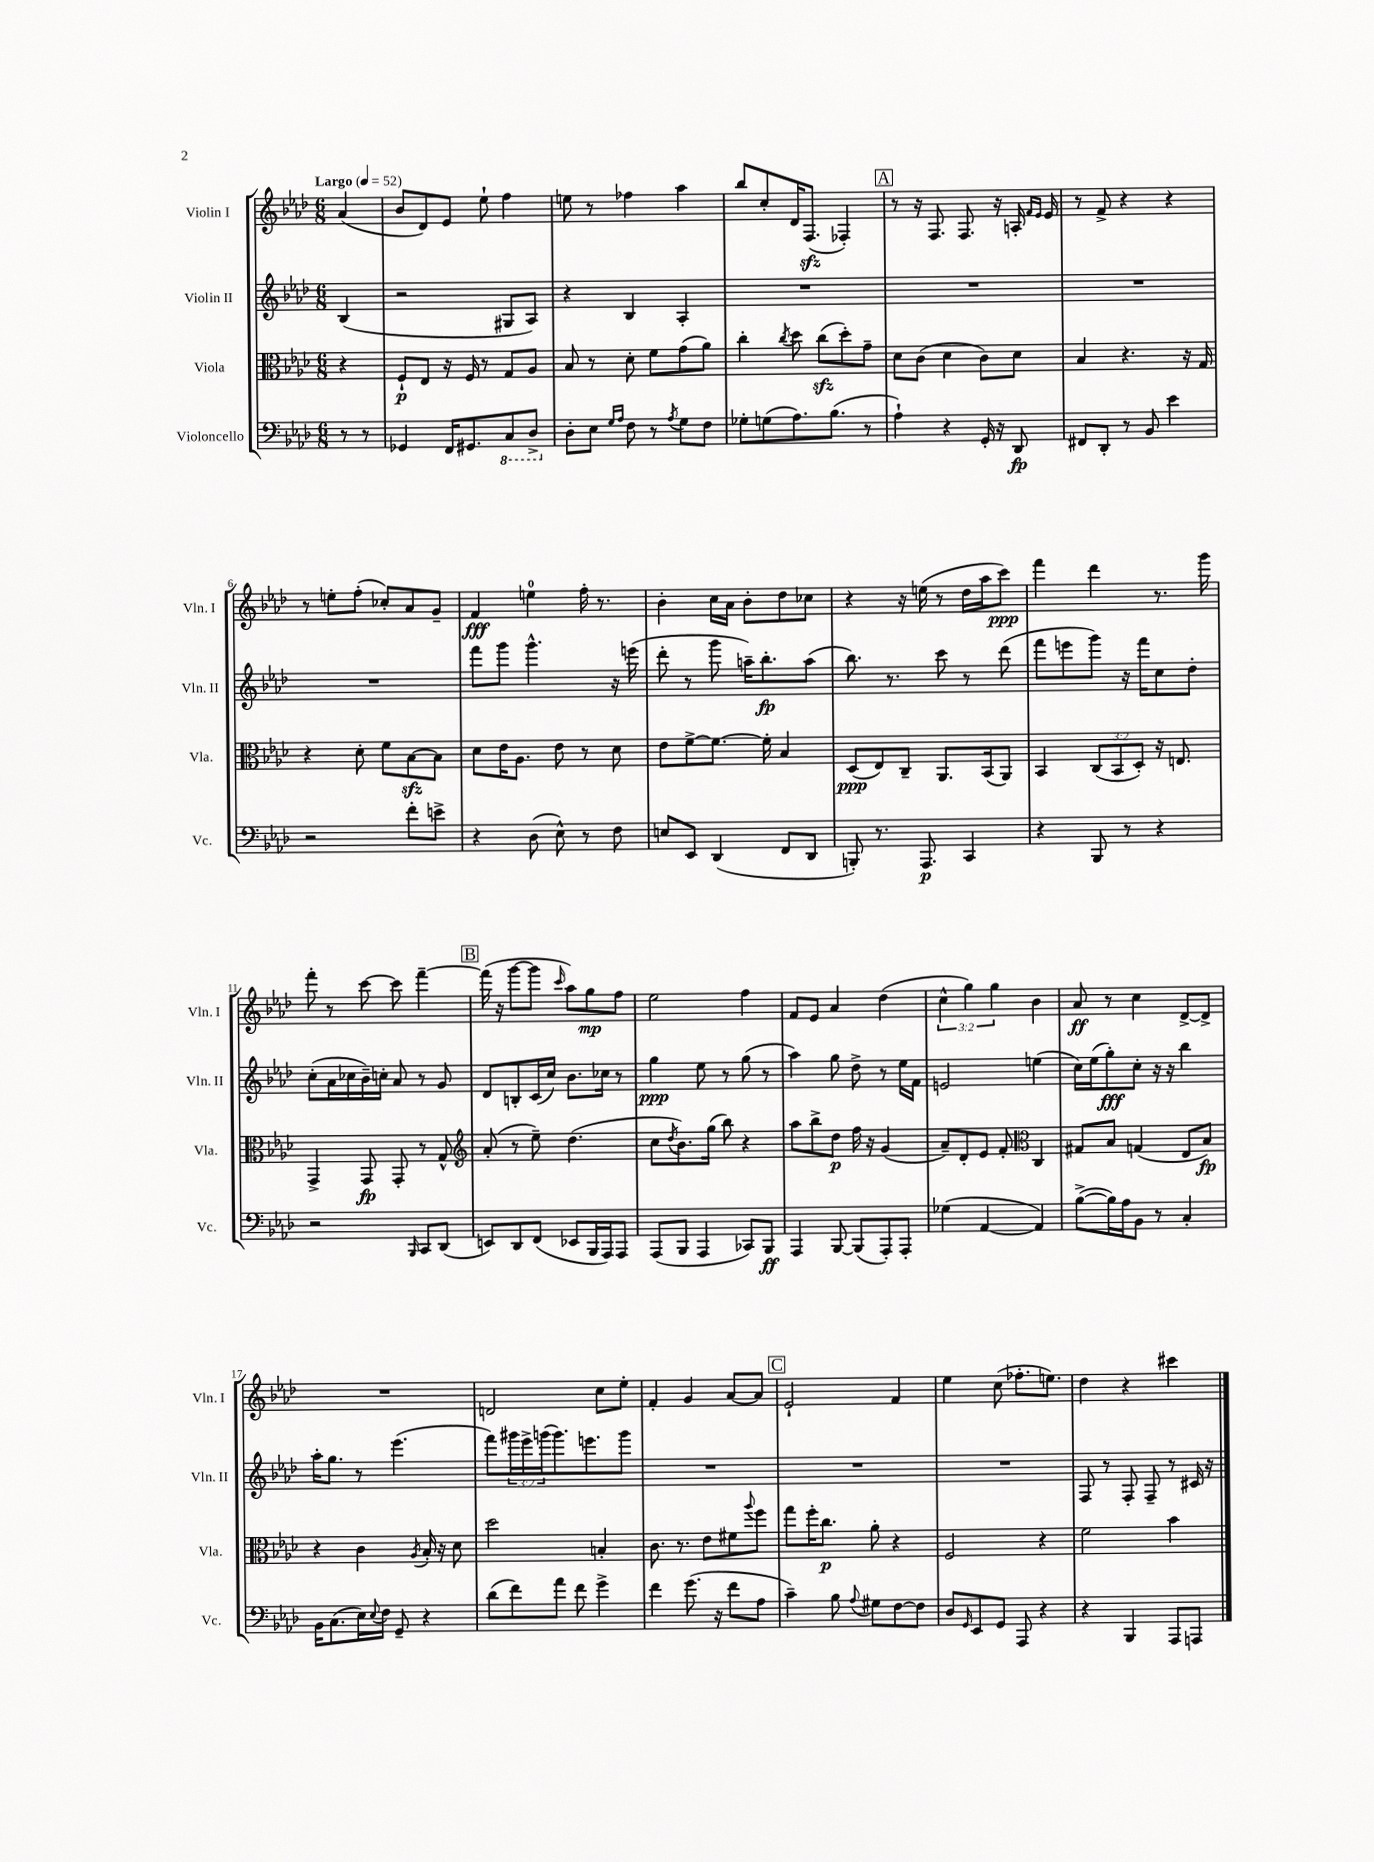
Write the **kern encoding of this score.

**kern	**dynam	**kern	**dynam	**kern	**dynam	**kern	**dynam
*part4	*part4	*part3	*part3	*part2	*part2	*part1	*part1
*staff4	*staff4	*staff3	*staff3	*staff2	*staff2	*staff1	*staff1
*I"Violoncello	*	*I"Viola	*	*I"Violin II	*	*I"Violin I	*
*I'Vc.	*	*I'Vla.	*	*I'Vln. II	*	*I'Vln. I	*
*clefF4	*	*clefC3	*	*clefG2	*	*clefG2	*
*k[b-e-a-d-]	*	*k[b-e-a-d-]	*	*k[b-e-a-d-]	*	*k[b-e-a-d-]	*
*M6/8	*	*M6/8	*	*M6/8	*	*M6/8	*
*MM52	*	*MM52	*	*MM52	*	*MM52	*
=	=	=	=	=	=	=	=
!	!	!	!	!	!	!LO:TX:a:B:t=Largo	!
8r	.	4r	.	(4B-/	.	(4a-/	.
8r	.	.	.	.	.	.	.
=1	=1	=1	=1	=1	=1	=1	=1
4GG-X/	.	8F`/L	p	2r	.	8b-/L	.
.	.	8E-/J	.	.	.	8d-/)	.
16FF/KL	.	16r	.	.	.	8e-/J	.
8.GG#X/	.	16F/	.	.	.	.	.
.	.	8r	.	.	.	8ee-`\	.
*8ba	*	*	*	*	*	*	*
8CC/	.	8G/L	.	8G#X/L	.	4ff\	.
8DD-^/J	.	8A-/J	.	8A-/J)	.	.	.
=2	=2	=2	=2	=2	=2	=2	=2
*X8ba	*	*	*	*	*	*	*
8D-'\L	.	8B-/	.	4r	.	8een\	.
8E-\J	.	8r	.	.	.	8r	.
16qqG/LL	.	.	.	.	.	.	.
16qqA-/JJ	.	.	.	.	.	.	.
8F\	.	8d-'\	.	4B-/	.	4ff-X\	.
8r	.	8f\L	.	.	.	.	.
8qA-/	.	.	.	.	.	.	.
8G\L	.	(8g\	.	4A-'/	.	4aa-\	.
8F\J	.	8a-\J)	.	.	.	.	.
=3	=3	=3	=3	=3	=3	=3	=3
8G-X'\L	.	4cc'\	.	2.r	.	8bb-/L	.
(8Gn\	.	.	.	.	.	8cc'/	.
.	.	8qcc/	.	.	.	.	.
8.A-\)	.	8dd-\	.	.	.	16d-/K	.
.	.	.	.	.	.	(8.Fzz/J	.
.	.	(8cczz\L	.	.	.	.	.
(8.B-\J	.	.	.	.	.	.	.
.	.	8dd-'\)	.	.	.	4F-X'/)	.
8r	.	8g~\J	.	.	.	.	.
!!LO:REH:place=s1:t=A
=4	=4	=4	=4	=4	=4	=4	=4
4A-`\)	.	8d-\L	.	2.r	.	8r	.
.	.	(8c\J	.	.	.	16r	.
.	.	.	.	.	.	8.F/	.
4r	.	4d-\	.	.	.	.	.
.	.	.	.	.	.	8.F/	.
16GG'/	.	8c\L)	.	.	.	.	.
16r	.	.	.	.	.	16r	.
8DD-/	fp	8d-\J	.	.	.	16An'/	.
.	.	.	.	.	.	16qqf/LL	.
.	.	.	.	.	.	16qqe-/JJ	.
.	.	.	.	.	.	16e-/	.
=5	=5	=5	=5	=5	=5	=5	=5
8FF#X/L	.	4B-/	.	2.r	.	8r	.
8DD-'/J	.	.	.	.	.	8f^/	.
8r	.	4.r	.	.	.	4r	.
8BB-/	.	.	.	.	.	.	.
4e-\	.	.	.	.	.	4r	.
.	.	16r	.	.	.	.	.
.	.	16G/	.	.	.	.	.
!!LO:LB:g=z
=6	=6	=6	=6	=6	=6	=6	=6
2r	.	4r	.	2.r	.	8r	.
.	.	.	.	.	.	8een'\L	.
.	.	8d-'\	.	.	.	(8ff'\J	.
.	.	8f\L	.	.	.	8cc-X'/L)	.
8f'\L	.	[8B-zz\	.	.	.	8a-/	.
8en^\J	.	8B-\J]	.	.	.	8g~/J	.
=7	=7	=7	=7	=7	=7	=7	=7
4r	.	8d-\L	.	8fff\L	.	4f/	fff
.	.	16e-\K	.	8ggg\J	.	.	.
.	.	8.A-\J	.	.	.	.	.
(8D-\	.	.	.	4.ggg^^\	.	4een\	.
8E-^^\)	.	8e-\	.	.	.	.	.
8r	.	8r	.	.	.	16ff'\	.
.	.	.	.	.	.	8.r	.
8F\	.	8d-\	.	16r	.	.	.
.	.	.	.	(16eeen\	.	.	.
=8	=8	=8	=8	=8	=8	=8	=8
8En/L	.	8e-\L	.	8ddd-'\	.	4b-'\	.
8EE-/J	.	[8f^\	.	8r	.	.	.
(4DD-/	.	8.f\J_	.	8ggg\	.	16cc\LL	.
.	.	.	.	.	.	16a-\JJ	.
.	.	.	.	16aan~\KL)	.	8b-'\L	.
.	.	16f'\]	.	8.bb-'\	fp	.	.
8FF/L	.	4B-/	.	.	.	8dd-\	.
8DD-/J	.	.	.	(8aa\J	.	8cc-X\J	.
=9	=9	=9	=9	=9	=9	=9	=9
8BBBn'/)	.	(8D-/L	ppp	8.bb-\)	.	4r	.
8.r	.	8E-/)	.	.	.	.	.
.	.	.	.	8.r	.	.	.
.	.	8C~/J	.	.	.	16r	.
8.AAA-/	p	.	.	.	.	(16een\	.
.	.	8.AA-/L	.	8ccc\	.	8r	.
4CC/	.	.	.	8r	.	16dd-\LL	.
.	.	(16BB-/k	.	.	.	16aa-\J	.
.	.	8AA-/J)	.	(8ddd-\	.	8ccc\J)	ppp
=10	=10	=10	=10	=10	=10	=10	=10
4r	.	4BB-/	.	8fff\L	.	4fff\	.
.	.	.	.	8eeen\	.	.	.
8BBB-/	.	(12C/L	.	8ggg\J)	.	4ddd-\	.
.	.	12BB-/	.	.	.	.	.
8r	.	.	.	16r	.	.	.
.	.	12D-'/J)	.	.	.	.	.
.	.	.	.	16fff\KL	.	.	.
4r	.	16r	.	8cc\	.	8.r	.
.	.	8.En/	.	.	.	.	.
.	.	.	.	8dd-'\J	.	.	.
.	.	.	.	.	.	16ggg\	.
!!LO:LB:g=z
=11	=11	=11	=11	=11	=11	=11	=11
2r	.	4GG^/	.	(8cc'\L	.	8fff'\	.
.	.	.	.	16a-\L	.	8r	.
.	.	.	.	16cc-X\	.	.	.
.	.	8GG/	fp	16b-~\)	.	[8ccc\	.
.	.	.	.	16ccn'\JJ	.	.	.
.	.	8GG'/	.	8a-/	.	8ccc\]	.
16qqBBB-/	.	.	.	.	.	.	.
8CC/L	.	8r	.	8r	.	[4fff~\	.
(8DD-/J	.	8G^^/	.	8g/	.	.	.
!!LO:REH:place=s1:t=B
=12	=12	=12	=12	=12	=12	=12	=12
*	*	*clefG2	*	*	*	*	*
8EEn/L)	.	(8a-'/	.	8d-/L	.	(16fff\]	.
.	.	.	.	.	.	16r	.
8DD-/	.	8r	.	8Bn'/	.	[8ggg\L	.
(8FF/J	.	8ee-~\)	.	(16c/L	.	8ggg\J]	.
.	.	.	.	16cc/JJ)	.	.	.
.	.	.	.	.	.	16qqccc/	.
8EE-X/L	.	(4.dd-\	.	8.b-\L	.	8aa-\L)	.
16BBB-/L	.	.	.	.	.	8gg\	mp
16AAA-/J)	.	.	.	16cc-X\Jk	.	.	.
8AAA-/J	.	.	.	8r	.	8ff\J	.
=13	=13	=13	=13	=13	=13	=13	=13
(8AAA-/L	.	8cc\L	.	4gg\	ppp	2ee-\	.
.	.	8qdd-/	.	.	.	.	.
8BBB-/J	.	8.b-\)	.	.	.	.	.
4AAA-/	.	.	.	8ee-\	.	.	.
.	.	(16gg\Jk	.	.	.	.	.
.	.	8bb-\)	.	8r	.	.	.
8CC-X/L)	.	4r	.	(8gg\	.	4ff\	.
8BBB-/J	ff	.	.	8r	.	.	.
=14	=14	=14	=14	=14	=14	=14	=14
4AAA-/	.	8aa-\L	.	4aa-\)	.	8f/L	.
.	.	8bb-^\	.	.	.	8e-/J	.
[8BBB-/	.	8dd-\J	p	8gg\	.	4a-/	.
(8BBB-/L]	.	16ff\	.	8dd-^\	.	.	.
.	.	16r	.	.	.	.	.
8AAA-'/)	.	(4g/	.	8r	.	(4dd-\	.
8AAA-'/J	.	.	.	16ee-\LL	.	.	.
.	.	.	.	16f\JJ	.	.	.
=15	=15	=15	=15	=15	=15	=15	=15
(4G-X\	.	8a-~/L)	.	2en/	.	6cc^^\	.
.	.	8d-'/	.	.	.	.	.
.	.	.	.	.	.	6gg\)	.
[4AA-/	.	8e-/J	.	.	.	.	.
.	.	.	.	.	.	6gg\	.
.	.	8f'/	.	.	.	.	.
*	*	*clefC3	*	*	*	*	*
4AA-/])	.	4C/	.	(4een\	.	4b-\	.
=16	=16	=16	=16	=16	=16	=16	=16
([8B-^\L	.	8G#X/L	.	16cc\LL)	.	8a-/	ff
.	.	.	.	(16ee-\J	.	.	.
16B-\L])	.	8B-/J	.	8gg'\)	fff	8r	.
16A-\J	.	.	.	.	.	.	.
8BB-\J	.	(4Gn/	.	8cc'\J	.	4cc\	.
8r	.	.	.	16r	.	.	.
.	.	.	.	16r	.	.	.
4C'/	.	8E-/L	.	4bb-\	.	[8d-^/L	.
.	.	8B-/J)	fp	.	.	8d-^/J]	.
!!LO:LB:g=z
=17	=17	=17	=17	=17	=17	=17	=17
16BB-\KL	.	4r	.	16aa-'\KL	.	2.r	.
(8.C\	.	.	.	8.gg\J	.	.	.
16E-\L)	.	4c\	.	8r	.	.	.
8qqE-/	.	.	.	.	.	.	.
16F\JJ	.	.	.	.	.	.	.
8GG~/	.	.	.	(4.eee-\	.	.	.
.	.	8qA-/	.	.	.	.	.
4r	.	16B-'/	.	.	.	.	.
.	.	16r	.	.	.	.	.
.	.	8d-\	.	.	.	.	.
=18	=18	=18	=18	=18	=18	=18	=18
(8d-\L	.	2dd-\	.	8fff\L)	.	2dn/	.
8f\)	.	.	.	24ggg#X\L	.	.	.
.	.	.	.	24eee-^\	.	.	.
.	.	.	.	(24gggn\J	.	.	.
8a-\J	.	.	.	8.ggg\)	.	.	.
8f\	.	.	.	.	.	.	.
.	.	.	.	8.eeen\	.	.	.
4g^\	.	4Bn'/	.	.	.	8cc\L	.
.	.	.	.	8ggg\J	.	8ee-'\J	.
=19	=19	=19	=19	=19	=19	=19	=19
4f\	.	8.c\	.	2.r	.	4f'/	.
.	.	8.r	.	.	.	.	.
(8.g\	.	.	.	.	.	4g/	.
.	.	8e-\L	.	.	.	.	.
16r	.	.	.	.	.	.	.
8f\L	.	8f#X\	.	.	.	[8a-/L	.
.	.	8qqaa-/	.	.	.	.	.
8A-\J	.	8ff\J	.	.	.	8a-/J]	.
!!LO:REH:place=s1:t=C
=20	=20	=20	=20	=20	=20	=20	=20
4c~\)	.	8gg\L	.	2.r	.	2e-`/	.
.	.	16ff'\K	.	.	.	.	.
.	.	8.cc\J	p	.	.	.	.
8B-\	.	.	.	.	.	.	.
8qqA-/	.	.	.	.	.	.	.
8G#X\L	.	8a-'\	.	.	.	.	.
[8F\	.	4r	.	.	.	4f/	.
8F\J]	.	.	.	.	.	.	.
=21	=21	=21	=21	=21	=21	=21	=21
8D-/L	.	2F/	.	2.r	.	4ee-\	.
16qqGG/	.	.	.	.	.	.	.
8EE-/	.	.	.	.	.	.	.
8GG/J	.	.	.	.	.	(8cc\	.
8AAA-/	.	.	.	.	.	8.ff-X'\L	.
4r	.	4r	.	.	.	.	.
.	.	.	.	.	.	8.een\J)	.
=22	=22	=22	=22	=22	=22	=22	=22
4r	.	2f\	.	8F/	.	4dd-\	.
.	.	.	.	8r	.	.	.
4BBB-/	.	.	.	8F'/	.	4r	.
.	.	.	.	8F~/	.	.	.
8AAA-/L	.	4b-\	.	8r	.	4ccc#X\	.
8AAAn/J	.	.	.	16c#X/	.	.	.
.	.	.	.	16r	.	.	.
==	==	==	==	==	==	==	==
*-	*-	*-	*-	*-	*-	*-	*-
